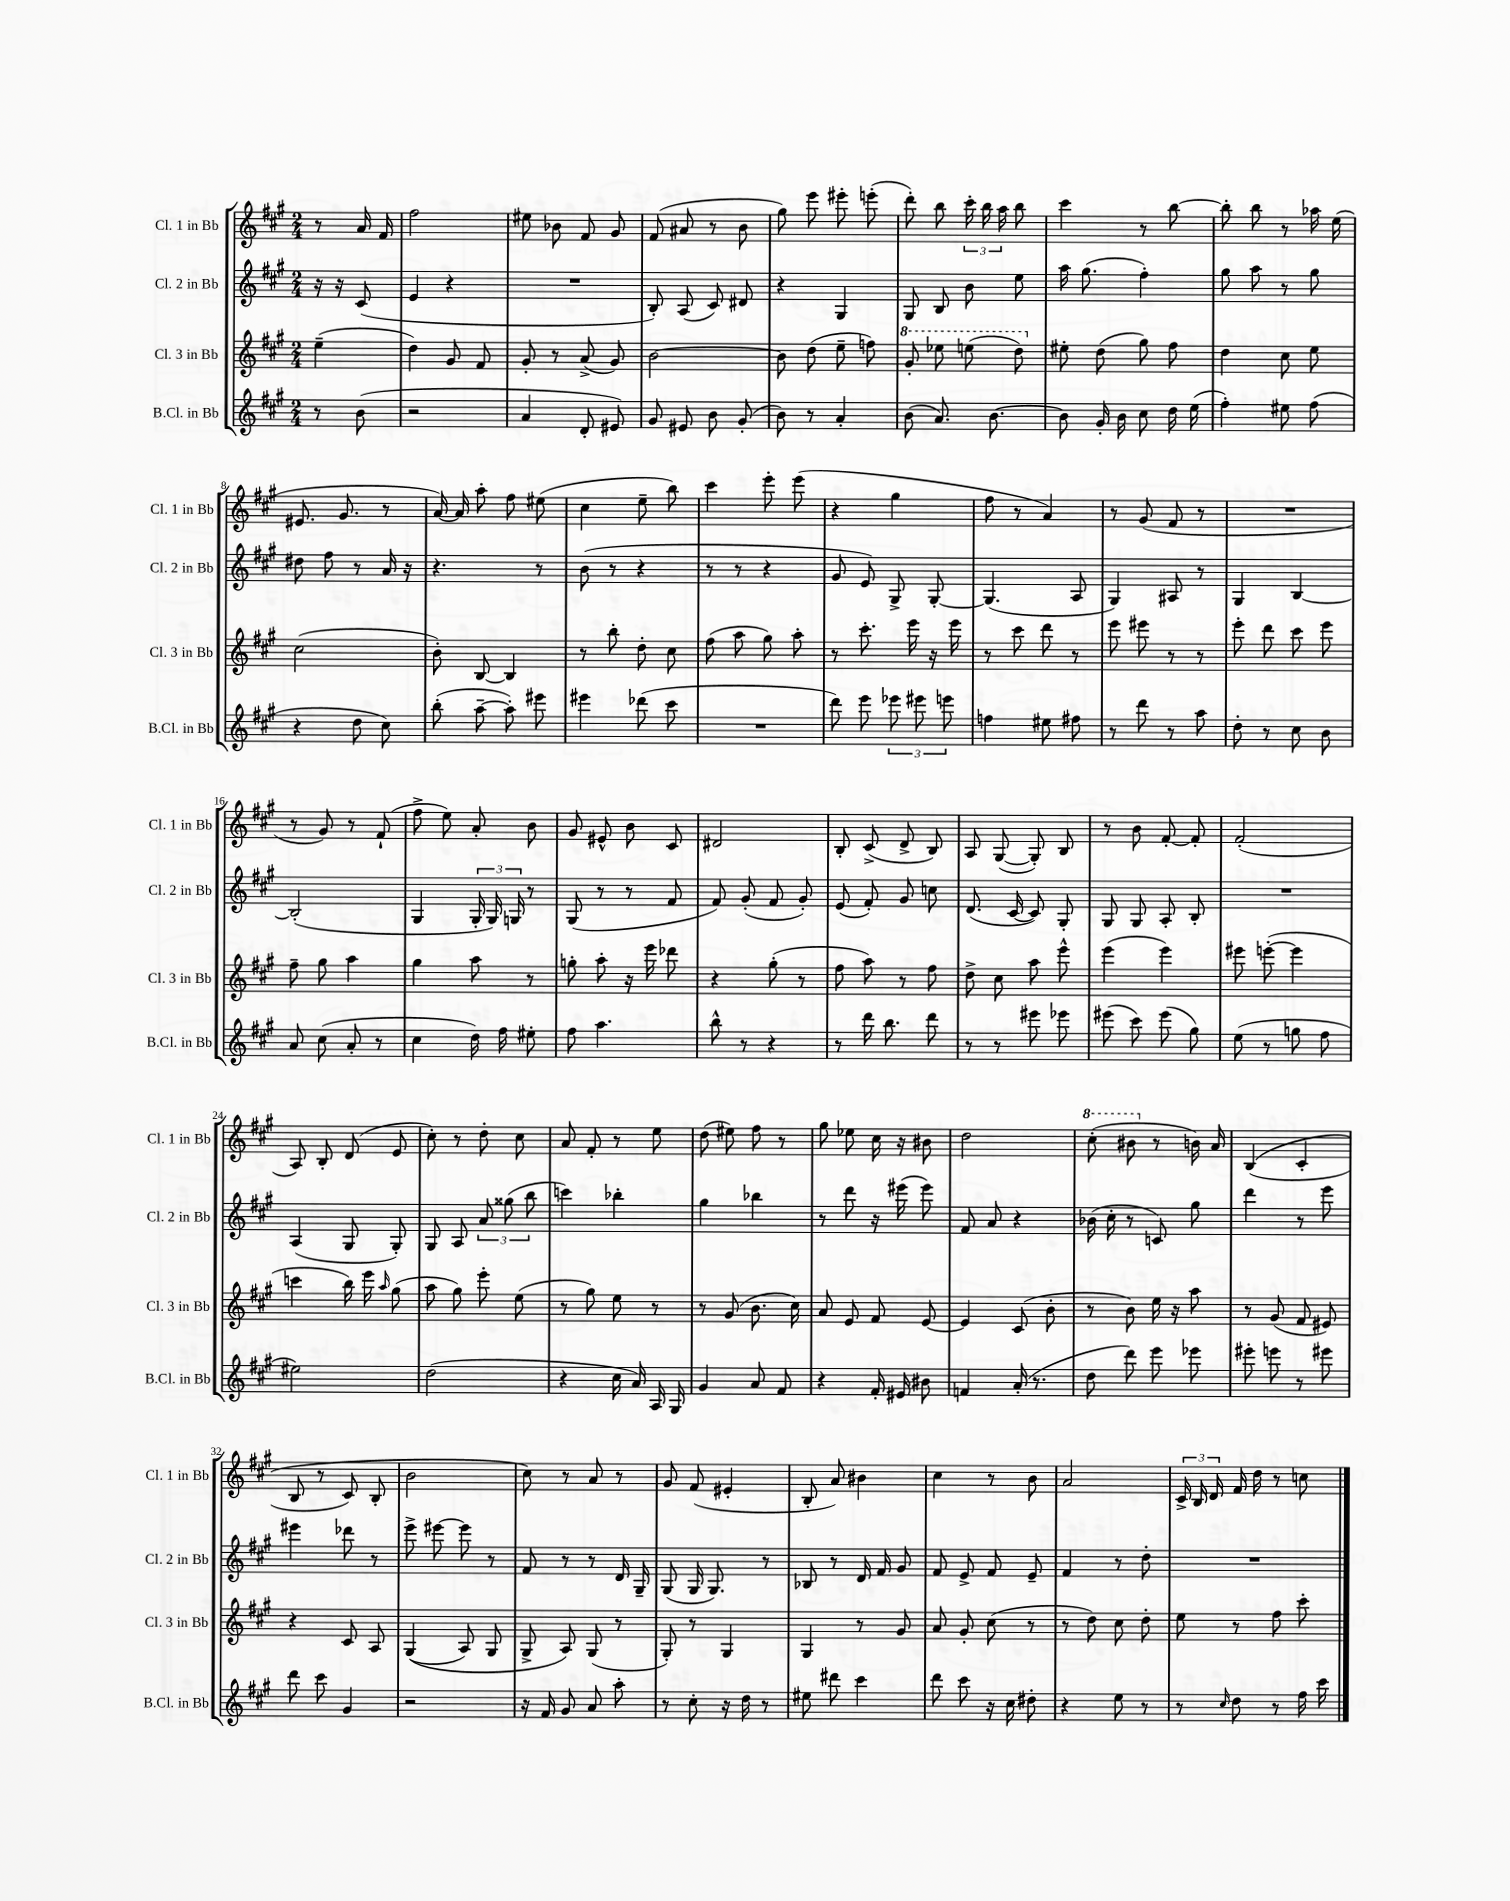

**kern	**kern	**kern	**kern
*staff4	*staff3	*staff2	*staff1
*clefG2	*clefG2	*clefG2	*clefG2
*k[f#c#g#]	*k[f#c#g#]	*k[f#c#g#]	*k[f#c#g#]
*M2/4	*M2/4	*M2/4	*M2/4
8r	(4ee~\	16r	8r
.	.	16r	.
(8b\	.	(8c#/	16a/
.	.	.	16f#/
=	=	=	=
2r	4dd\)	4e/	2ff#\
.	8g#/	4r	.
.	8f#/	.	.
=	=	=	=
4a/	8g#'/	2r	8ee#\
.	8r	.	8b-\
8d'/	(8a^/	.	8f#/
8e#/)	8g#/)	.	8g#/
=	=	=	=
8g#/	[2b\	8B'/)	(8f#/
8e#/	.	(8A/	8a#/
8b\	.	8c#/)	8r
(8g#'/	.	8d#/	8b\
=	=	=	=
8b\)	8b\]	4r	8gg#\)
8r	(8dd\	.	8eee\
4a'/	8ee~\	4G#/	8eee#'\
.	8ff\)	.	(8eee'\
=	=	=	=
(8b\	8gg#'/	8G#/	8ddd'\)
8.a/)	8eee-\	8B/	8bb\
.	(8eee\	8b\	24ccc#'\
.	.	.	24bb\
[8.b\	.	.	.
.	.	.	24aa\
.	8ddd\)	8ee\	8bb\
=	=	=	=
8b\]	8ee#'\	16aa\	4ccc#\
.	.	(8.gg#\	.
16g#'/	(8dd\	.	.
16b\	.	.	.
8cc#\	8gg#\)	4ff#'\)	8r
16dd\	8ff#\	.	[8bb\
(16ee\	.	.	.
=	=	=	=
4ff#'\)	4dd\	8gg#\	8bb'\]
.	.	8aa\	8bb\
8ee#\	8cc#\	8r	8r
(8ff#\	8ee\	8gg#\	16aa-\
.	.	.	(16ee\
=	=	=	=
4r	(2cc#\	8dd#\	8.e#/
.	.	8ff#\	.
.	.	.	8.g#/
8dd\	.	8r	.
8cc#\)	.	16a/	8r
.	.	16r	.
=	=	=	=
(8bb'\	8b'\)	4.r	[16a/)
.	.	.	16a/]
[8aa~\	[8B/	.	8aa'\
8aa'\])	4B/]	.	8ff#\
8eee#\	.	8r	(8ee#\
=	=	=	=
4eee#\	8r	(8b\	4cc#\
.	8bb'\	8r	.
(8ddd-\	8dd'\	4r	8ee~\
8ccc#\	8cc#\	.	8bb\)
=	=	=	=
2r	(8ff#\	8r	4ccc#\
.	8aa\	8r	.
.	8gg#\)	4r	8eee'\
.	8aa'\	.	(8eee\
=	=	=	=
8ddd\)	8r	8g#/	4r
8eee\	8.ccc#'\	8e/)	.
12eee-\	.	8G#^/	4gg#\
.	16eee\	.	.
12eee#\	.	.	.
.	16r	[8G#'/	.
12eee\	.	.	.
.	16eee\	.	.
=	=	=	=
4ff\	8r	(4.G#/]	8ff#\
.	8ccc#\	.	8r
8ee#\	8ddd\	.	4a/)
8ff#\	8r	8A/	.
=	=	=	=
8r	8eee\	4G#/)	8r
8ddd\	8eee#\	.	(8g#/
8r	8r	8A#/	8f#/
8aa\	8r	8r	8r
=	=	=	=
8dd'\	8eee'\	4G#/	2r
8r	8ddd\	.	.
8cc#\	8ccc#\	[4B/	.
8b\	8eee\	.	.
=	=	=	=
8a/	8ff#~\	(2B'/]	8r
(8cc#\	8gg#\	.	8g#/)
8a'/	4aa\	.	8r
8r	.	.	(8f#`/
=	=	=	=
4cc#\	4gg#\	4G#/	8ff#^\
.	.	.	8ee\)
16dd\)	8aa\	24G#'/	8a'/
.	.	24G#/)	.
16ff#\	.	.	.
.	.	24G/	.
8ee#'\	8r	8r	8b\
=	=	=	=
8ff#\	8gg'\	(8G#/	8g#/
4.aa\	8aa'\	8r	8e#^^/
.	16r	8r	8b\
.	16eee\	.	.
.	8ddd-\	8f#/	8c#/
=	=	=	=
8bb^^\	4r	8f#/)	2d#/
8r	.	(8g#'/	.
4r	(8gg#'\	8f#/	.
.	8r	8g#'/)	.
=	=	=	=
8r	8ff#\	(8e/	8B'/
16ddd\	8aa\)	8f#'/)	(8c#^/
8.bb\	.	.	.
.	8r	8g#/	8d^/
8ddd\	8ff#\	8cc\	8B/)
=	=	=	=
8r	8dd^\	(8.d/	8A/
8r	8cc#\	.	([8G#/
.	.	[16c#/	.
8eee#\	8aa\	8c#/])	8G#'/])
8eee-\	8eee^^\	8G#'/	8B/
=	=	=	=
(8eee#\	(4eee\	8G#/	8r
8ccc#\)	.	8G#/	8b\
(8eee#\	4eee\)	8A'/	[8f#'/
8gg#\)	.	8B'/	8f#'/]
=	=	=	=
(8ee\	8eee#\	2r	(2f#'/
8r	([8eee'\	.	.
8gg\	4eee\]	.	.
8ff#\	.	.	.
=	=	=	=
2ee#\)	4ccc\	(4A/	8A/)
.	.	.	8B'/
.	16bb\)	8G#/	(8d/
.	16eee\	.	.
.	16qqaa/	.	.
.	(8gg#\	8G#'/)	8e/
=	=	=	=
(2dd\	8aa\	8G#/	8cc#'\)
.	8gg#\)	8A/	8r
.	8eee'\	12a/	8dd'\
.	.	(12gg##\	.
.	(8ee\	.	8cc#\
.	.	12bb\	.
=	=	=	=
4r	8r	4ccc\)	8a/
.	8gg#\)	.	8f#'/
16cc#\	8ee\	4bb-'\	8r
16a/)	.	.	.
16A/	8r	.	8ee\
16G#/	.	.	.
=	=	=	=
4g#/	8r	4gg#\	(8dd\
.	(8g#/	.	8ee#\)
8a/	8.b\	4bb-\	8ff#\
8f#/	.	.	8r
.	16cc#\)	.	.
=	=	=	=
4r	8a/	8r	8gg#\
.	8e/	8ddd\	8ee-\
16f#'/	8f#/	16r	16cc#\
16e#/	.	(16eee#\	16r
8b#\	[8e/	8eee#\)	8b#\
=	=	=	=
4f/	4e/]	8f#/	2dd\
.	.	8a/	.
(16a'/	(8c#/	4r	.
8.r	.	.	.
.	8b'\	.	.
=	=	=	=
8dd\	8r	(16b-\	(8ccc#'\
.	.	16cc#'\	.
8ddd\)	8b\)	8r	8bb#\
8eee\	16ee\	8c/)	8r
.	16r	.	.
8eee-\	8aa\	8gg#\	16b\)
.	.	.	16a/
=	=	=	=
8eee#'\	8r	4ddd\	&((4B/
8eee\	(8g#/	.	.
8r	8f#/	8r	4c#'/
8eee#\	8e#/)	8eee\	.
=	=	=	=
8ddd\	4r	4eee#\	8B/
8ccc#\	.	.	8r
4g#/	8c#/	8ddd-\	8c#/)
.	8A/	8r	8B'/
=	=	=	=
2r	&((4G#/	8eee^\	2b\
.	.	[8eee#\	.
.	8A/)	8eee#\]	.
.	8G#/	8r	.
=	=	=	=
16r	8G#^/	8f#/	8cc#\&)
16f#/	.	.	.
8g#/	8A/&)	8r	8r
8a/	(8G#/	8r	8a/
8aa'\	8r	16d/	8r
.	.	16G#~/	.
=	=	=	=
8r	8G#'/)	(8G#/	8g#/
8cc#'\	8r	16G#/	(8f#/
.	.	8.G#/)	.
16r	4G#/	.	4e#'/
16dd\	.	.	.
8r	.	8r	.
=	=	=	=
8ee#\	4G#/	8B-/	8B'/
8ddd#\	.	8r	8a/)
4ccc#\	8r	16d/	4b#\
.	.	16f#/	.
.	8g#/	8g#/	.
=	=	=	=
8ddd\	8a/	8f#/	4cc#\
8ccc#\	8g#'/	8e^/	.
16r	(8cc#\	8f#/	8r
16cc#\	.	.	.
8dd#'\	8r	8e~/	8b\
=	=	=	=
4r	8r	4f#/	2a/
.	8dd\)	.	.
8ee\	8cc#\	8r	.
8r	8dd'\	8dd'\	.
=	=	=	=
8r	8ee\	2r	24c#^/
.	.	.	24B/
.	.	.	24d/
16qqcc#/	.	.	.
8dd\	8r	.	16f#/
.	.	.	16dd\
8r	8ff#\	.	8r
16ff#\	8ccc#'\	.	8cc\
16ccc#\	.	.	.
==	==	==	==
*-	*-	*-	*-
